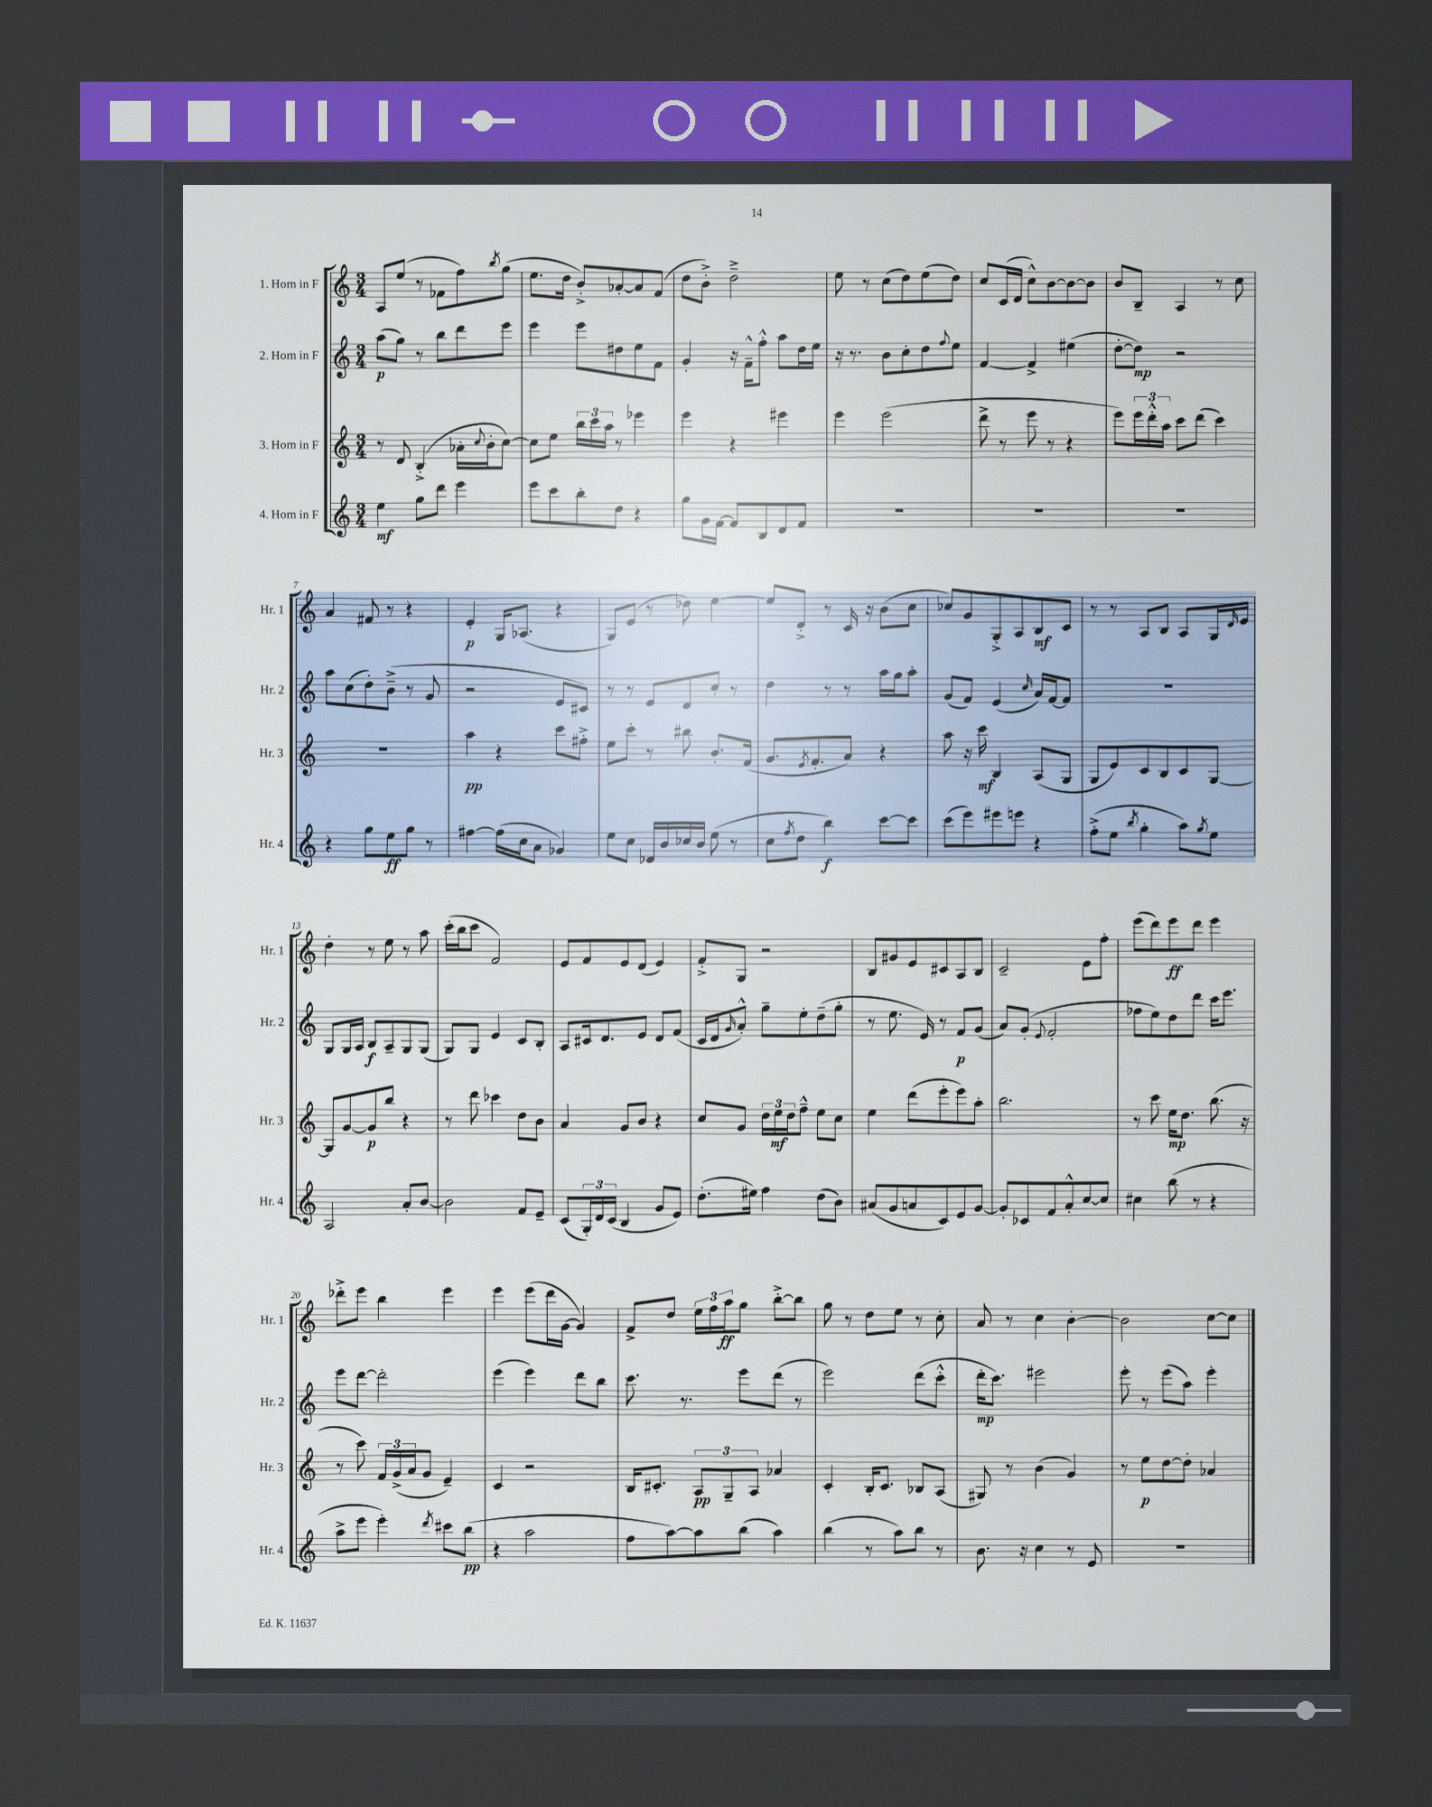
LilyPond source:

<<
\new StaffGroup <<
\new Staff = "s0" \with { instrumentName = "1. Horn in F" shortInstrumentName = "Hr. 1" } {
    \clef treble \key c \major \numericTimeSignature \time 3/4
    a8 e''8( r8 fes'8 f''8) \acciaccatura { b''8 } g''8( |
    e''8. d''16 b'8-.->) aes'8~-. aes'8 f'8( |
    d''8 b'8-.->) d''2---> |
    e''8 r8 c''8( d''8) e''8( d''8) |
    c''8 c'16( d'16 c''8-^) b'8~ b'8~ b'8 |
    b'8 b8-- a4 r8 c''8 |
    a'4 fis'8 r8 r4 |
    e'4-.\p g16 aes8.( r4 |
    g8) e'8( r8 des''8) e''4~ |
    e''8 d'8-.-> r8 c'16 r16 b'8( c''8 |
    ces''8) g'8 g8-.-> a8 b8\mf c'8 |
    r8 r8 a8 b8 a8 g16 \grace { d'16 } e'16 |
    d''4-. r8 e''8 r8 a''8 |
    c'''16-.( b''16 c'''8 f'2) |
    e'8 f'8 e'8 d'8( e'4) |
    f'8-.-> g8 r2 |
    b8 gis'8 e'8 cis'8 a8 b8 |
    c'2-- e'8 f''8-. |
    e'''8( d'''8) e'''8\ff d'''8 e'''4 |
    des'''8-.-> e'''8 b''4 e'''4 |
    e'''4 e'''8( d'''16 g'16~ g'4) |
    f'8-> d''8 \tuplet 3/2 { e''16 f''16 a''16\ff } g''8 b''8~-.-> b''8 |
    g''8 r8 d''8 e''8 r8 c''8-. |
    a'8 r8 c''4 b'4~-. |
    b'2 c''8~ c''8 \bar "|." |
}
\new Staff = "s1" \with { instrumentName = "2. Horn in F" shortInstrumentName = "Hr. 2" } {
    \clef treble \key c \major \numericTimeSignature \time 3/4
    a''8\p( g''8) r8 b''8 d'''8 e'''8 |
    e'''4 e'''8 dis''8 e''8 f'8 |
    g'4-. r16 f'16---^ f''8-.-^ a''8 d''16 e''16 |
    r16 r8. b'8 c''8-. d''8 \appoggiatura { f''8 } e''8 |
    f'4~ f'4-> eis''4( |
    d''8~-. d''8\mp) r2 |
    a''8 c''8( d''8-.) b'8--->( r8 g'8 |
    r2 e'8 cis'8) |
    r8 r8 e'8 d'8 c''8-. r8 |
    d''4 r8 r8 a''16 g''16 a''8-. |
    g'8( f'8) e'4( \grace { c''16 } a'16) f'16~ f'8 |
    R2. |
    g8 g16 a16 b8\f a8-- g8 g8( |
    g8) g8 e'4 c'8 b8-. |
    a8 cis'16 d'8. e'8 d'8 f'8( |
    c'16 d'16 \grace { g'16 } a'8-.-^) g''8-- e''8-. d''8--( g''8-. |
    r8 e''8. e'16) r8 f'8\p g'8( |
    a'8) g'8-.( \appoggiatura { e'8 } f'2-. |
    fes''8 e''8) d''8 d'''8 c'''16 e'''8. |
    e'''8 d'''8~ d'''2-. |
    e'''4( e'''4) d'''8 b''8 |
    c'''8. r8. e'''8 d'''8( r8 |
    e'''2) d'''8( c'''8-.-^ |
    d'''16-.\mp c'''8.) eis'''2 |
    e'''8-. r8 e'''8( a''8) e'''4-. \bar "|." |
}
\new Staff = "s2" \with { instrumentName = "3. Horn in F" shortInstrumentName = "Hr. 3" } {
    \clef treble \key c \major \numericTimeSignature \time 3/4
    r8 d'8 b4-.->( aes'16-. \appoggiatura { c''8 } b'16-. c''8~) |
    c''8 e''8 \tuplet 3/2 { b''16 c'''16 a''16 } r8 ees'''4 |
    e'''4 r4 eis'''4 |
    e'''4 e'''2( |
    d'''8-> r8 e'''8 r8 r4 |
    e'''8) \tuplet 3/2 { e'''16 d'''16-.-^ a''16 } c'''8 d'''8( c'''4) |
    R2. |
    a''4\pp r4 c'''8 fis''8-.-> |
    e''8 c'''8-. r8 bis''8 b'8.-. f'16( |
    g'8. \acciaccatura { e'8 } f'8.-. a'8) r4 |
    a''8 r16 c'''16\mf b4 a8( g8 |
    g8 e'8) c'8 b8 c'8 g8~ |
    g8 g'8~ g'8\p b''8 r4 |
    r8 d'''8 ces'''4 d''8 b'8 |
    a'4 g'8 b'8 r4 |
    c''8 g'8 \tuplet 3/2 { d''16 e''16\mf d''16 } f''8---^ e''8 c''8 |
    e''4 d'''8( e'''8-. e'''8) a''8-. |
    b''2. |
    r8 c'''8 e''16\mp d''8. b''8.( r16 |
    r8 c'''8) \tuplet 3/2 { f'16 g'16->( a'16 } g'8 e'4--) |
    c'4 r2 |
    b16 cis'8.-. \tuplet 3/2 { a8\pp g8-- a8 } aes'4 |
    c'4-. b16-. c'8. bes8 a8( |
    gis8) r8 b'4( g'4) |
    r8 e''8\p d''8~ d''8-. aes'4 \bar "|." |
}
\new Staff = "s3" \with { instrumentName = "4. Horn in F" shortInstrumentName = "Hr. 4" } {
    \clef treble \key c \major \numericTimeSignature \time 3/4
    e''4\mf g''8 d'''8 e'''4 |
    e'''8 c'''8 b''8-. d''8 r4 |
    g''8 g'16 f'16~ f'8 b8 d'8 f'8 |
    R2. |
    R2. |
    R2. |
    r4 g''8 e''8\ff g''8 r8 |
    fis''4~ fis''16( c''16 a'8 ges'4) |
    e''8 c''8 des'16 b'16 ces''16 b'16 e''8( r8 |
    c''8 \acciaccatura { f''8 } d''8 b''4\f) c'''8~ c'''8 |
    c'''8( e'''8) eis'''8 e'''8 r4 |
    f''8-.->( e''8 \acciaccatura { b''8 } g''4-. a''8) \acciaccatura { g''8 } e''8 |
    a2 a'8-. b'8~ |
    b'2 f'8 e'8-- |
    c'8( \tuplet 3/2 { g16-.) d'16 c'16( } b4 g'8 e'8) |
    d''8.-.( eis''16) f''4 d''8( b'8) |
    ais'8( g'8 a'8 c'8) e'8 g'8~ |
    g'8-. ces'8 f'8 a'8-.-^ c''8~ c''8 |
    cis''4 b''8( r8 r4 |
    a''8-> e'''8 e'''4-.) \acciaccatura { d'''8 } cis'''8 b''8\pp( |
    r4 a''2 |
    f''8 a''8~) a''8 b''8( a''4) |
    b''4( r8 a''8) b''8 r8 |
    b'8. r16 c''4 r8 e'8 |
    R2. \bar "|." |
}
>>
>>
